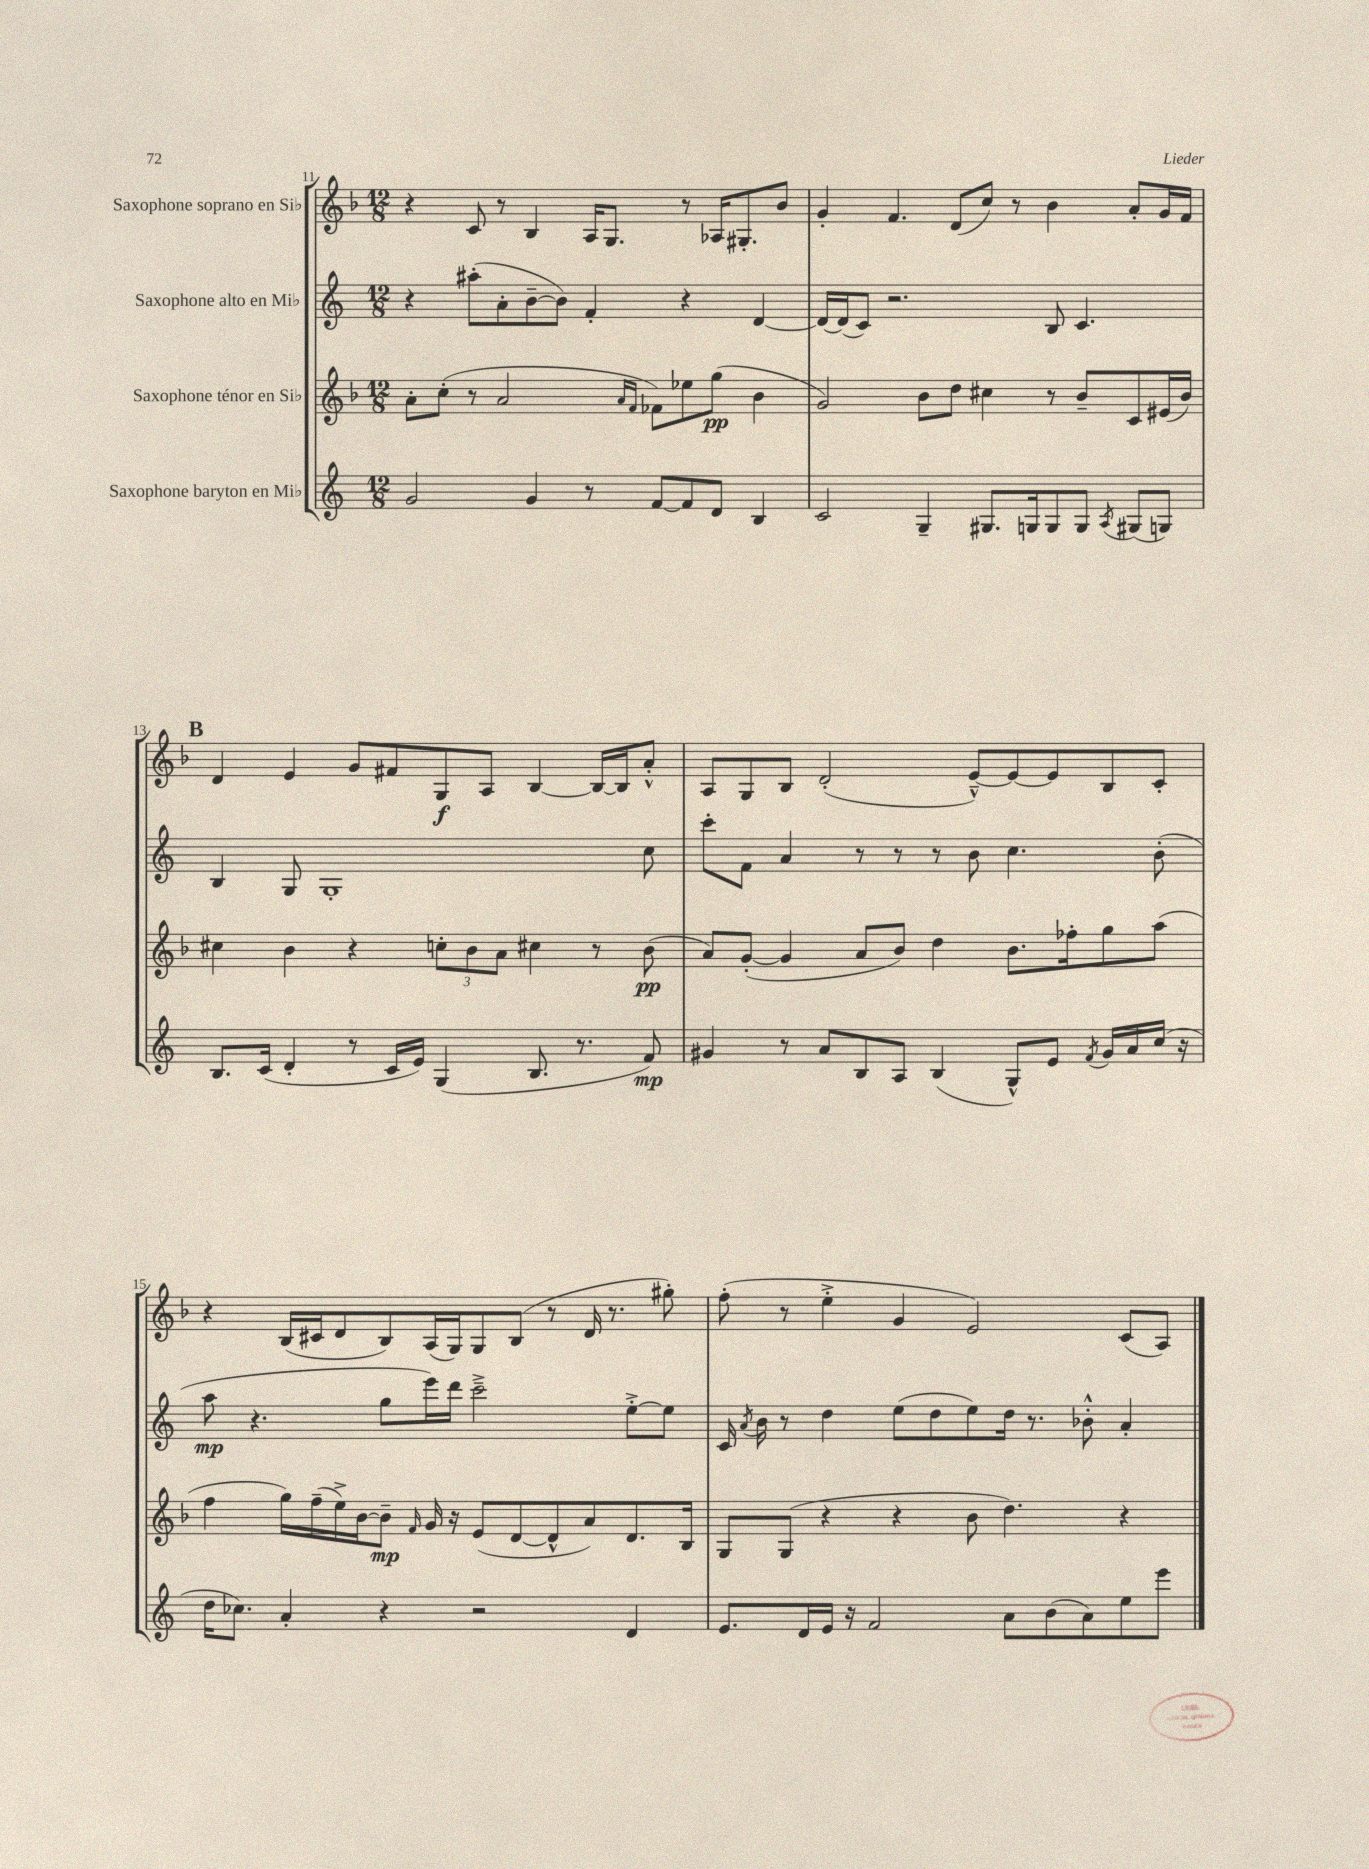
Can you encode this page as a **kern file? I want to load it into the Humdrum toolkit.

**kern	**dynam	**kern	**dynam	**kern	**dynam	**kern	**dynam
*part4	*part4	*part3	*part3	*part2	*part2	*part1	*part1
*staff4	*staff4	*staff3	*staff3	*staff2	*staff2	*staff1	*staff1
*I"Saxophone baryton en Mi♭	*	*I"Saxophone ténor en Si♭	*	*I"Saxophone alto en Mi♭	*	*I"Saxophone soprano en Si♭	*
*clefG2	*	*clefG2	*	*clefG2	*	*clefG2	*
*k[]	*	*k[b-]	*	*k[]	*	*k[b-]	*
*M12/8	*	*M12/8	*	*M12/8	*	*M12/8	*
=11	=11	=11	=11	=11	=11	=11	=11
2g/	.	8a'\L	.	4r	.	4r	.
.	.	(8cc'\J	.	.	.	.	.
.	.	8r	.	(8aa#X'\L	.	8c/	.
.	.	2a/	.	8a'\	.	8r	.
4g/	.	.	.	[8b~\	.	4B-/	.
.	.	.	.	8b\J])	.	.	.
8r	.	.	.	4f'/	.	16A/KL	.
.	.	.	.	.	.	8.G/J	.
.	.	16qqa/LL	.	.	.	.	.
.	.	16qqf/JJ	.	.	.	.	.
[8f/L	.	8f-X\L)	.	.	.	.	.
8f/]	.	8ee-X\	.	4r	.	8r	.
8d/J	.	(8gg\J	pp	.	.	16A-X/KL	.
.	.	.	.	.	.	8.G#X'/	.
4B/	.	4b-\	.	[4d/	.	.	.
.	.	.	.	.	.	8b-/J	.
=12	=12	=12	=12	=12	=12	=12	=12
2c/	.	2g/)	.	16d/LL_	.	4g'/	.
.	.	.	.	(16d/J]	.	.	.
.	.	.	.	8c/J)	.	.	.
.	.	.	.	2.r	.	4.f/	.
4G~/	.	8b-\L	.	.	.	.	.
.	.	8dd\J	.	.	.	(8d/L	.
8.G#X/L	.	4cc#X\	.	.	.	8cc/J)	.
.	.	.	.	.	.	8r	.
16Gn/k	.	.	.	.	.	.	.
8G/	.	8r	.	8B/	.	4b-\	.
8G/J	.	8b-~/L	.	4.c/	.	.	.
8qA/	.	.	.	.	.	.	.
(8G#X/L	.	8c/	.	.	.	8a'/L	.
8Gn/J)	.	(16e#X/L	.	.	.	16g/L	.
.	.	16b-/JJ)	.	.	.	16f/JJ	.
!!LO:LB:g=z
!!LO:REH:place=s1:t=B
=13	=13	=13	=13	=13	=13	=13	=13
8.B/L	.	4cc#X\	.	4B/	.	4d/	.
(16c/Jk	.	.	.	.	.	.	.
4d'/	.	4b-\	.	8G/	.	4e/	.
.	.	.	.	1G'	.	.	.
8r	.	4r	.	.	.	8g/L	.
16c/LL	.	.	.	.	.	8f#X/	.
16e/JJ)	.	.	.	.	.	.	.
(4G/	.	12ccn'\L	.	.	.	8G/	f
.	.	12b-\	.	.	.	.	.
.	.	.	.	.	.	8A/J	.
.	.	12a\J	.	.	.	.	.
8.B/	.	4cc#X\	.	.	.	[4B-/	.
8.r	.	.	.	.	.	.	.
.	.	8r	.	.	.	16B-/LL_	.
.	.	.	.	.	.	16B-/J]	.
8f/)	mp	(8b-\	pp	8cc\	.	8a'^^/J	.
=14	=14	=14	=14	=14	=14	=14	=14
4g#X/	.	8a/L)	.	8ccc'\L	.	8A/L	.
.	.	([8g'/J	.	8f\J	.	8G/	.
8r	.	4g/]	.	4a/	.	8B-/J	.
8a/L	.	.	.	.	.	(2d'/	.
8B/	.	8a/L	.	8r	.	.	.
8A/J	.	8b-/J)	.	8r	.	.	.
(4B/	.	4dd\	.	8r	.	.	.
.	.	.	.	8b\	.	[8e~^^/L)	.
8G^^/L)	.	8.b-\L	.	4.cc\	.	8e/_	.
8e/J	.	.	.	.	.	8e/]	.
.	.	16ff-X'\k	.	.	.	.	.
8qf/	.	.	.	.	.	.	.
16g#/LL	.	8gg\	.	.	.	8B-/	.
16a/	.	.	.	.	.	.	.
(16cc/JJ	.	(8aa\J	.	(8b'\	.	8c'/J	.
16r	.	.	.	.	.	.	.
!!LO:LB:g=z
=15	=15	=15	=15	=15	=15	=15	=15
16dd\KL	.	4ff\	.	8aa\	mp	4r	.
8.cc-X\J)	.	.	.	.	.	.	.
.	.	.	.	4.r	.	.	.
4a'/	.	16gg\LL)	.	.	.	(16B-/LL	.
.	.	(16ff~\	.	.	.	16c#X/J	.
.	.	16ee^\)	.	.	.	8d/	.
.	.	[16b-\J	.	.	.	.	.
4r	.	8b-~\J]	mp	8gg\L	.	8B-/)	.
.	.	16qqf/	.	.	.	.	.
.	.	16g/	.	16eee\L)	.	(16A/L	.
.	.	16r	.	16ddd\JJ	.	16G/J)	.
2r	.	(8e/L	.	2ccc~^\	.	8G/	.
.	.	[8d/	.	.	.	(8B-/J	.
.	.	8d^^/]	.	.	.	8r	.
.	.	8a/)	.	.	.	16d/	.
.	.	.	.	.	.	8.r	.
4d/	.	8.d/	.	[8ee'^\L	.	.	.
.	.	.	.	8ee\J]	.	8gg#X'\)	.
.	.	16B-/Jk	.	.	.	.	.
=16	=16	=16	=16	=16	=16	=16	=16
8.e/L	.	8G/L	.	16c/	.	(8ff'\	.
.	.	.	.	8qa/	.	.	.
.	.	.	.	16b\	.	.	.
.	.	(8G/J	.	8r	.	8r	.
16d/L	.	.	.	.	.	.	.
16e/JJ	.	4r	.	4dd\	.	4ee'^\	.
16r	.	.	.	.	.	.	.
2f/	.	.	.	.	.	.	.
.	.	4r	.	(8ee\L	.	4g/	.
.	.	.	.	8dd\	.	.	.
.	.	8b-\	.	8ee\)	.	2e/)	.
8a\L	.	4.dd\)	.	16dd\Jk	.	.	.
.	.	.	.	8.r	.	.	.
(8b\	.	.	.	.	.	.	.
8a\)	.	.	.	8b-X'^^\	.	.	.
8ee\	.	4r	.	4a'/	.	(8c/L	.
8eee\J	.	.	.	.	.	8A/J)	.
==	==	==	==	==	==	==	==
*-	*-	*-	*-	*-	*-	*-	*-
